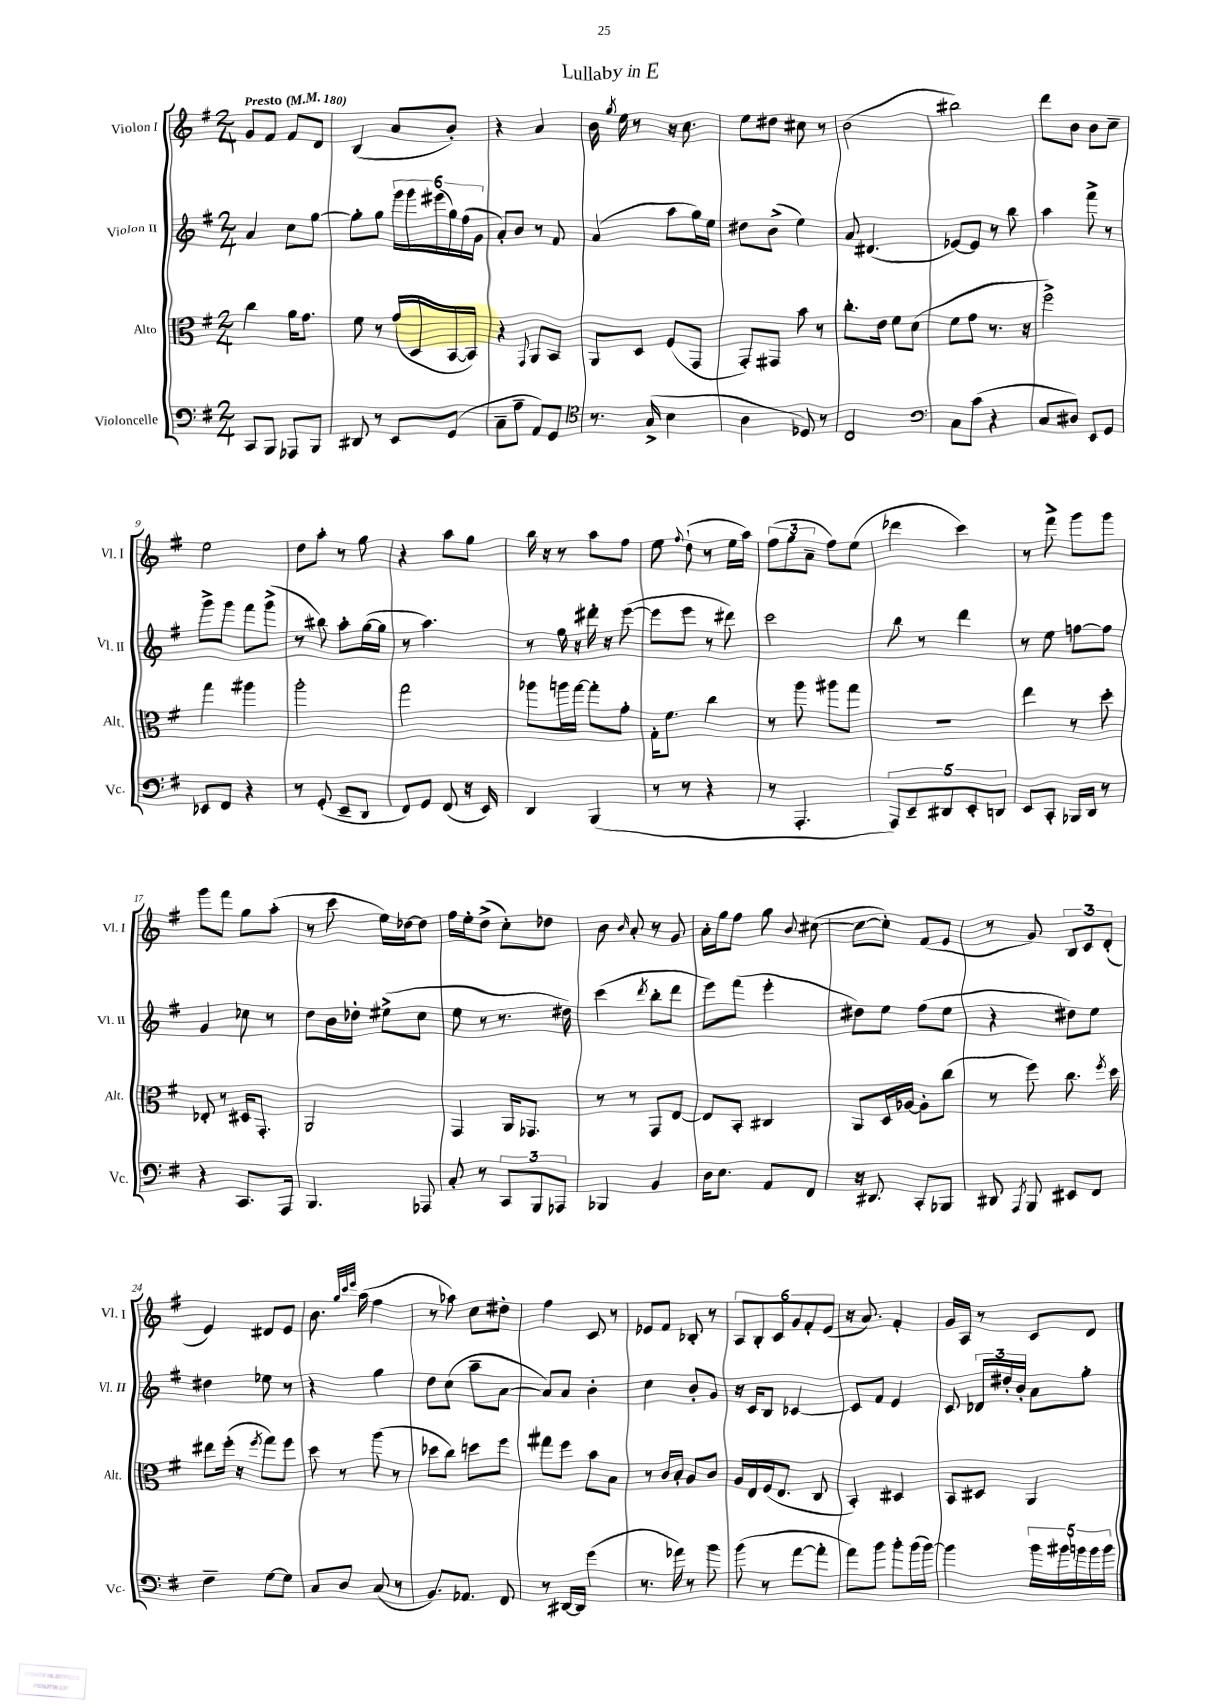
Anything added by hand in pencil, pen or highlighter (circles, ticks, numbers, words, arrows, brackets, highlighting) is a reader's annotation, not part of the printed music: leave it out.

**kern	**kern	**kern	**kern
*staff4	*staff3	*staff2	*staff1
*clefF4	*clefC3	*clefG2	*clefG2
*k[f#]	*k[f#]	*k[f#]	*k[f#]
*M2/4	*M2/4	*M2/4	*M2/4
*MM180	*MM180	*MM180	*MM180
8CC	4cc	4a	8g
8BBB	.	.	8f#
8AAA-	16a	8cc	8f#
.	8.g	.	.
8BBB	.	[8gg	8d
=	=	=	=
8DD#	8f#	8gg']	(4B
8r	8r	8gg	.
8EE	(16g	24ggg	8a
.	.	24ggg	.
.	16D	.	.
.	.	(24eee#	.
(8GG	[16BB	24gg)	8b')
.	.	(24ff#	.
.	16BB])	.	.
.	.	24g	.
=	=	=	=
8C~	4r	8a')	4r
8A~	.	8b	.
.	8qqGG	.	.
8AA)	8AA	8r	4a
8GG	8BB	8f#	.
=	=	=	=
*clefC4	*	*	*
8.r	8AA	(4a	16b
.	.	.	8qgg
.	.	.	16ee
.	8D	.	8r
(16G^	.	.	.
4B	(8F#	8aa	16r
.	.	.	8.cc
.	8GG	16gg)	.
.	.	16ee	.
=	=	=	=
4A	8GG')	8dd#	8ee
.	8GG#	(8b^	8dd#
8D-)	8b	4ee)	8cc#
8r	8r	.	8r
=	=	=	=
2C	8.cc'	8a	(2b
.	.	(4.d#	.
.	16e	.	.
.	8f#	.	.
.	(8d	.	.
=	=	=	=
*clefF4	*	*	*
8C	8f#	[8e-)	2bb#)
(8c	8g	8e-]	.
4r	8.r	8r	.
.	.	8bb	.
.	16r	.	.
=	=	=	=
8C	2ff#^)	4aa	8ddd
8D#)	.	.	8b
8EE	.	8fff#^	8b
8GG	.	8r	8cc~
=	=	=	=
8EE-	4gg	8ggg^	2ee
8FF#	.	8ggg	.
4r	4aa#	8fff#	.
.	.	(8ggg^	.
=	=	=	=
8r	2aa'	8r	8dd
(8GG'	.	8bb#)	8aa'
8EE~	.	8aa'	8r
8DD	.	([16gg	8gg
.	.	16gg]	.
=	=	=	=
8FF#)	2gg	8r	4r
8GG	.	4.aa)	.
(8FF#	.	.	8aa
16r	.	.	8gg
16EE)	.	.	.
=	=	=	=
4DD	8aa-	8r	16bb
.	.	.	16r
.	16aa	16gg	8r
.	[16gg	16r	.
(4BBB	8gg']	16ddd#'	8aa
.	.	16r	.
.	8g'	([8eee	8ff#
=	=	=	=
8r	16G'	8eee]	8ee
.	8.f#	.	.
.	.	.	8qqff#
8r	.	8eee	(8dd`
4r	4cc	8r	8r
.	.	8ddd#)	16ee
.	.	.	16aa)
=	=	=	=
8r	8r	2ccc	(12ff#
.	.	.	12gg
4.AAA'	8aa	.	.
.	.	.	12a~
.	8aa#	.	8ff#)
.	8gg	.	(8ee
=	=	=	=
10AAA)	2r	8bb	4ddd-
10EE~	.	.	.
.	.	8r	.
10DD#	.	.	.
.	.	4ddd	4ccc)
10EE'	.	.	.
10DD	.	.	.
=	=	=	=
8EE	4ee	8r	8r
8CC'	.	8ee	8fff#^
16BBB-	8r	[8ff	8ggg
16DD	.	.	.
8r	8dd'	8ff]	8ggg
=	=	=	=
4r	8E-'	4g	8ggg
.	8r	.	8fff#
8.CC	16D#	8cc-	8gg
.	8.GG'	.	.
.	.	8r	(8aa'
16AAA	.	.	.
=	=	=	=
4.BBB	2AA	8dd	8r
.	.	16b	8ccc
.	.	16dd-'	.
.	.	(8ee#^	16ee)
.	.	.	[16dd-
8AAA-	.	8cc	8dd-]
=	=	=	=
8C'	4GG	8ee	16ff#
.	.	.	16ee'
8r	.	8r	(8dd^
12CC	16AA	8.r	8cc')
.	8.GG-	.	.
12BBB	.	.	.
.	.	.	8dd-
12AAA-	.	.	.
.	.	16dd#)	.
=	=	=	=
4BBB-	8r	(4ccc	8b
.	.	.	16qqb
.	8r	.	8a'
.	.	8qddd	.
4BB	8GG	8bb'	8r
.	[8E	8ddd	8g
=	=	=	=
16D	8E]	8eee)	16a'
8.E	.	.	16gg
.	8BB'	(8fff#	8ff#
8AA	4C#	4eee'	8gg
.	.	.	8qqb
8FF#	.	.	([8cc#
=	=	=	=
16r	8AA	8dd#)	8cc#_
8.DD#	.	.	.
.	16D	8ee	8cc#'])
.	[16A-	.	.
8CC'	8A-']	(8ff#	(8f#
8BBB-	(8cc	8ee	8e
=	=	=	=
8DD#	8r	4r	8r
8qAAA	.	.	.
8BBB	8ff#)	.	8g)
8EE#	8.cc	8dd#)	12B
.	.	.	12c
8FF#	.	8ee	.
.	.	.	(12d'
.	8qff#	.	.
.	16dd	.	.
=	=	=	=
4F#~	8ee#	4dd#	4e)
.	(16ff#'	.	.
.	16r	.	.
.	8qff#	.	.
[8G	8gg)	8ee-	8d#
8G]	8ff#	8r	8e
=	=	=	=
8C	8dd	4r	8.b
8D	8r	.	.
.	.	.	32qqgg
.	.	.	32qqccc
.	.	.	32qqeee
.	.	.	(16aa
(8C	(8aa	4gg	4ff#
8r	8r	.	.
=	=	=	=
8.BB)	8dd-	8dd	8r
.	8cc)	(8cc	8aa-)
8.AA-	.	.	.
.	8dd	8aa~	8cc
8FF#	8ff#	[8a	8dd#'
=	=	=	=
8r	8gg#	8a])	4ff#
[16DD#	8ff#	8a	.
16DD#]	.	.	.
(4g	8b	4b'	8c
.	8B	.	8r
=	=	=	=
8.r	8r	4cc	8e-
.	16c	.	8f#
16a-)	16B'	.	.
8r	8A	8b'	8B-'
8b	8c	8g	8r
=	=	=	=
(8b	16A	16r	12A
.	16E	16c	.
.	.	.	12B'
8r	(16F#	8B	.
.	.	.	12c
.	8.E	.	.
[8a	.	[4c-	12g
.	.	.	12f#'
8a']	8C	.	.
.	.	.	(12e
=	=	=	=
8a)	4BB')	8c-]	16r
.	.	.	8.a)
8b	.	8f#	.
8b'	4D#	4e	4f#'
(16b	.	.	.
[16b)	.	.	.
=	=	=	=
4b]	8BB	8c	16g
.	.	.	16A
.	8D#	24d-	8r
.	.	24dd#'	.
.	.	24b'	.
20b	4AA	8a	8c
20b#	.	.	.
20b	.	.	.
.	.	8gg'	8d
20b	.	.	.
20b	.	.	.
==	==	==	==
*-	*-	*-	*-
